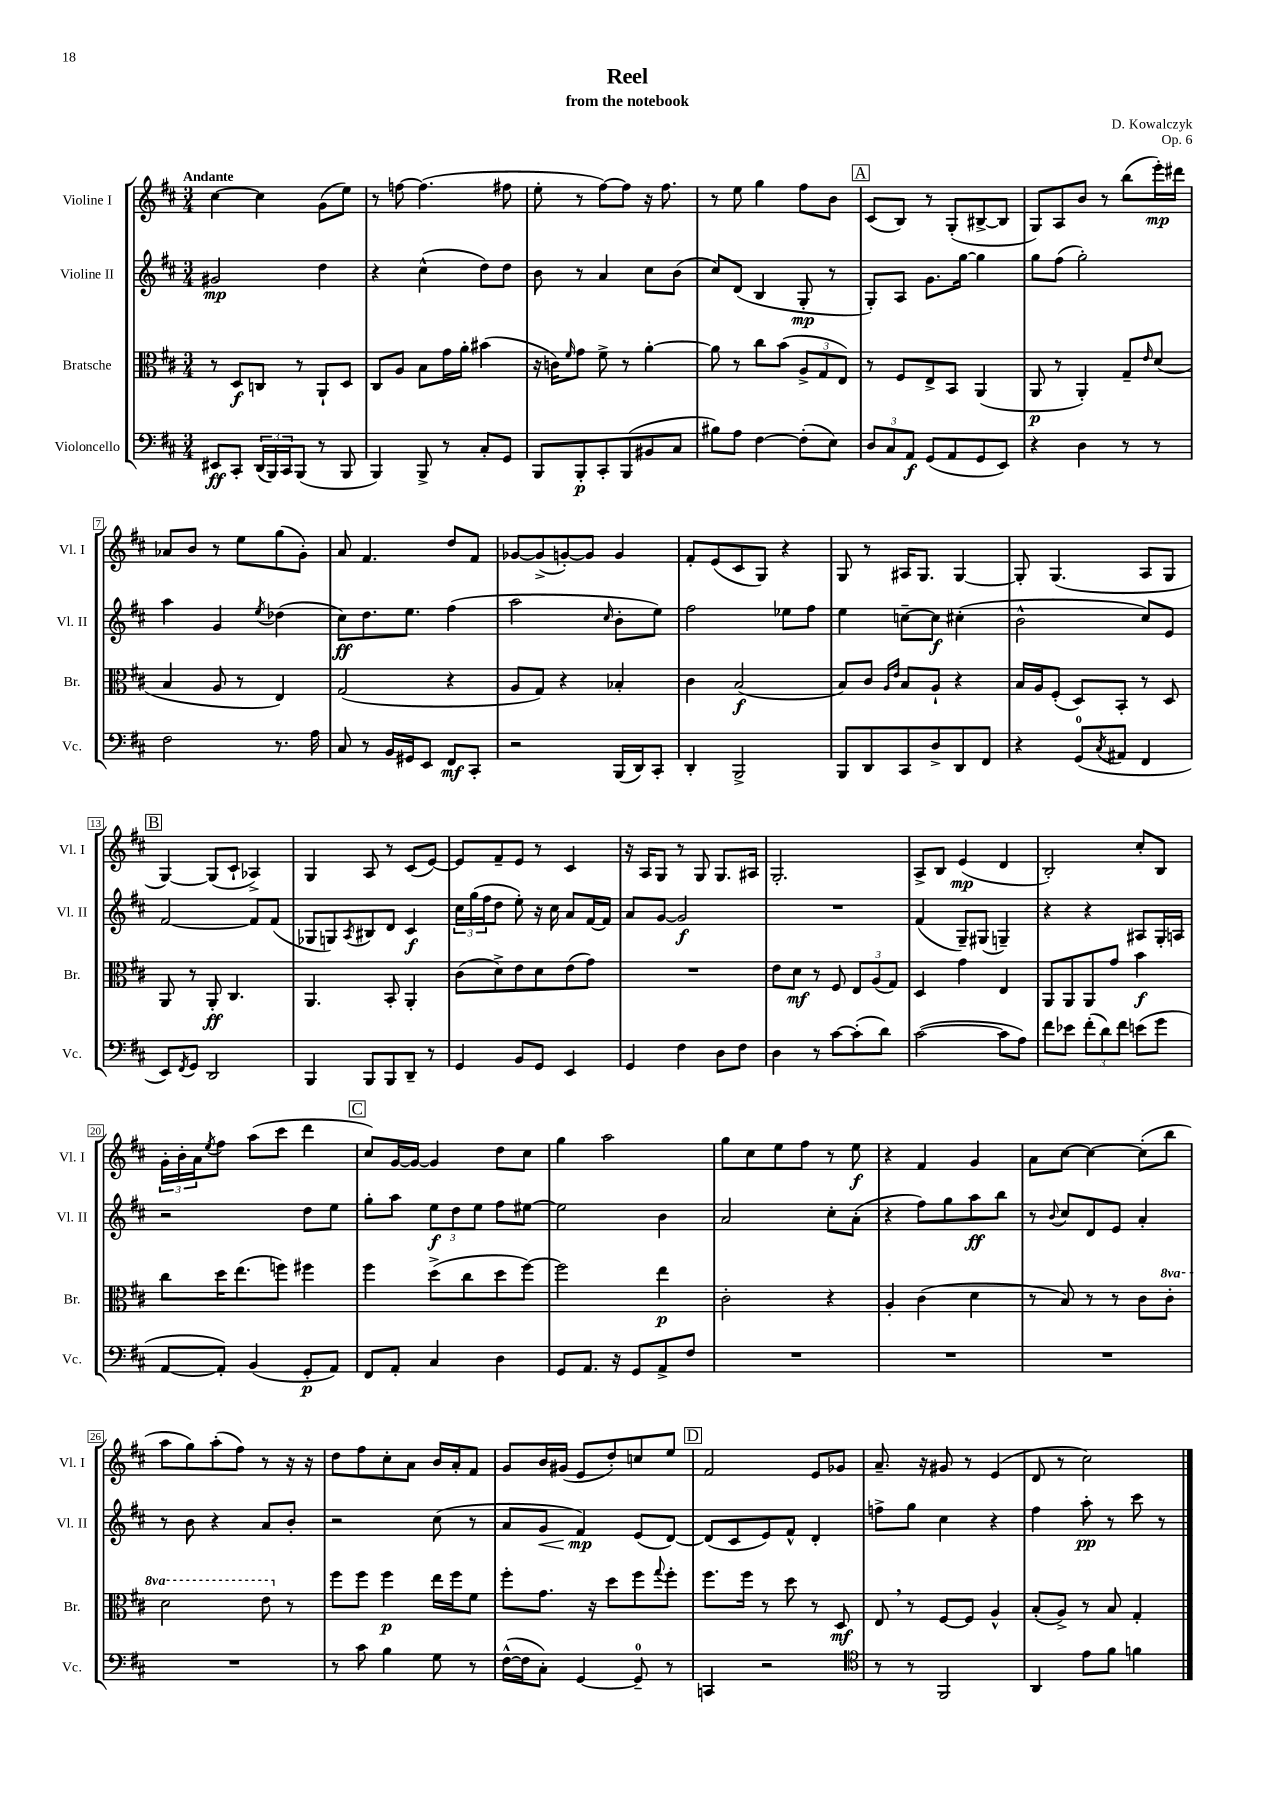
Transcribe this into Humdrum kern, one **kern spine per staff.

**kern	**kern	**kern	**kern
*staff4	*staff3	*staff2	*staff1
*clefF4	*clefC3	*clefG2	*clefG2
*k[f#c#]	*k[f#c#]	*k[f#c#]	*k[f#c#]
*M3/4	*M3/4	*M3/4	*M3/4
8EE#	8r	2g#	[4cc#
8CC#'	8D	.	.
(24DD	8C	.	4cc#]
24BBB)	.	.	.
24CC#	.	.	.
(8BBB	8r	.	.
8r	8AA`	4dd	(8g
8BBB	8D	.	8ee)
=	=	=	=
4BBB)	8C#	4r	8r
.	8A	.	[8ff
8BBB^	8B	(4cc#^^	(4.ff]
8r	16g	.	.
.	16a'	.	.
8C#'	(4b#	8dd)	.
8GG	.	8dd	8ff#
=	=	=	=
8BBB	16r	8b	8ee'
.	16c)	.	.
.	16qqf#	.	.
8BBB'	8g	8r	8r
8CC#'	8f#^	4a	[8ff#)
(8BBB	8r	.	8ff#]
8BB#	[4a'	8cc#	16r
.	.	.	8.ff#
8C#	.	(8b	.
=	=	=	=
8B#)	8a]	8cc#)	8r
8A	8r	(8d	8ee
[4F#	8cc#	4B	4gg
.	(8b	.	.
(8F#']	12A^	8G'	8ff#
.	12G	.	.
8E)	.	8r	8b
.	12E)	.	.
=	=	=	=
12D	8r	8G')	(8c#
12C#	.	.	.
.	8F#	8A	8B)
12AA	.	.	.
(8GG	8E^	8.g	8r
8AA	8BB	.	(8G'
.	.	[16gg	.
8GG	(4AA	4gg]	[8B#^
8EE)	.	.	8B#]
=	=	=	=
4r	8AA	8gg	8G)
.	8r	(8ff#	8A
4D	4AA')	2gg')	8b
.	.	.	8r
8r	8G~	.	(8bb
.	16qqe	.	.
8r	(8d	.	16eee')
.	.	.	16ddd#
=	=	=	=
2F#	4B	4aa	8a-
.	.	.	8b
.	8A	4g	8r
.	8r	.	8ee
.	.	8qee	.
8.r	4E)	(4dd-	(8gg
.	.	.	8g')
16A	.	.	.
=	=	=	=
8C#	(2G	8cc#)	8a
8r	.	8.dd	4.f#
16BB	.	.	.
16GG#	.	8.ee	.
8EE	.	.	.
8FF#	4r	(4ff#	8dd
8CC#'	.	.	8f#
=	=	=	=
2r	8A	2aa	[8g-
.	8G)	.	(8g-^]
.	4r	.	[8g')
.	.	.	8g]
.	.	16qqcc#	.
(16BBB	4B-'	8b'	4g
16DD)	.	.	.
8CC#'	.	8ee)	.
=	=	=	=
4DD'	4c#	2ff#	8f#'
.	.	.	(8e
2BBB^	(2B	.	8c#
.	.	.	8G)
.	.	8ee-	4r
.	.	8ff#	.
=	=	=	=
8BBB	8B)	4ee	8G
8DD	8c#	.	8r
.	16qqA	.	.
.	16qqe	.	.
8CC#	8B	[8cc~	16A#
.	.	.	8.G
8D^	8A`	8cc]	.
8DD	4r	(4cc#'	[4G
8FF#	.	.	.
=	=	=	=
4r	16B	2b^^	8G']
.	16A	.	.
.	(8F#'	.	(4.G
(8GG	8D)	.	.
8qC#	.	.	.
8AA#	8BB'	.	.
4FF#	8r	8cc#)	8A
.	8D	8e	8G
=	=	=	=
8EE)	8AA	[2f#	[4G)
8qFF#	.	.	.
8GG	8r	.	.
2DD	8AA'	.	(8G]
.	4.C#	.	8c#`
.	.	8f#]	4A-^)
.	.	(8f#	.
=	=	=	=
4BBB	4.AA	8G-	4G
.	.	8G)	.
.	.	8qA	.
8BBB	.	8B#	8A
8BBB	8BB'	8d	8r
8DD~	4AA'	4c#	(8c#
8r	.	.	[8e)
=	=	=	=
4GG	(8c#	24cc#	8e]
.	.	(24gg	.
.	.	24ff#	.
.	8d^)	8dd	8f#~
8BB	8e	8ee')	8e
8GG	8d	16r	8r
.	.	16cc#	.
4EE	(8e	8a	4c#
.	8g)	[16f#	.
.	.	16f#]	.
=	=	=	=
4GG	2.r	8a	16r
.	.	.	16A
.	.	[8g	8G
4F#	.	2g]	8r
.	.	.	8G
8D	.	.	8.G
8F#	.	.	.
.	.	.	16A#
=	=	=	=
4D	8e	2.r	2.G'
.	8d	.	.
8r	8r	.	.
[8c#	8F#	.	.
(8c#']	12E	.	.
.	(12A	.	.
8d)	.	.	.
.	12G)	.	.
=	=	=	=
([2c#	4D	(4f#	8A^
.	.	.	8B
.	4g	8G~)	(4e
.	.	(8G#	.
8c#]	4E	4G~)	4d
8A)	.	.	.
=	=	=	=
8f#	8AA	4r	2B')
8e-	8AA	.	.
(12f#'	8AA	4r	.
12d)	.	.	.
.	8g	.	.
12f#	.	.	.
(8e	4b	8A#	8cc#'
8g	.	16G'	8B
.	.	16A	.
=	=	=	=
[8AA	8cc#	2r	24g'
.	.	.	24b'
.	.	.	24a
.	.	.	8qee
8AA'])	16dd	.	8ff#
.	(8.ee	.	.
(4BB	.	.	(8aa
.	8ff)	.	8ccc#
8GG'	4ff#	8dd	4ddd
8AA)	.	8ee	.
=	=	=	=
8FF#	4ff#	8gg'	8cc#)
8AA'	.	8aa	[16g
.	.	.	16g_
4C#	(8dd^	12ee	4g]
.	.	12dd	.
.	8cc#	.	.
.	.	12ee	.
4D	8dd	8ff#	8dd
.	[8ff#)	[8ee#	8cc#
=	=	=	=
8GG	2ff#]	2ee#]	4gg
8.AA	.	.	.
.	.	.	2aa
16r	.	.	.
8GG	.	.	.
8AA^	4ee	4b	.
8F#	.	.	.
=	=	=	=
2.r	2c#'	2a	8gg
.	.	.	8cc#
.	.	.	8ee
.	.	.	8ff#
.	4r	8cc#'	8r
.	.	(8a'	8ee
=	=	=	=
2.r	4A'	4r	4r
.	(4c#	8ff#)	4f#
.	.	8gg	.
.	4d	8aa	4g
.	.	8bb	.
=	=	=	=
2.r	8r	8r	8a
.	.	8qqb	.
.	8B)	8cc#	[8cc#
.	8r	8d	4cc#_
.	8r	8e	.
.	8c#	4a'	(8cc#']
.	8cc#'	.	8bb
=	=	=	=
2.r	2dd	8r	8aa
.	.	8b	8gg)
.	.	4r	(8aa'
.	.	.	8ff#)
.	8ee	8a	8r
.	8r	8b'	16r
.	.	.	16r
=	=	=	=
8r	8ff#	2r	8dd
8c#	8ff#	.	8ff#
4B	4ff#	.	8cc#'
.	.	.	8a
8G	16ee	(8cc#	16b
.	16ff#	.	16a'
8r	8f#	8r	8f#
=	=	=	=
([16F#^^	8ff#'	8a	8g
16F#]	.	.	.
8C#')	8.g	8g	16b
.	.	.	(16g#
[4GG	.	4f#)	8e
.	16r	.	.
.	8dd	.	8dd')
8GG~]	8ff#	(8e	8cc
.	8qqgg	.	.
8r	8ff#'	[8d)	8ee
=	=	=	=
4CC	8.ff#	(8d]	2f#
.	.	8c#	.
.	16ff#	.	.
2r	8r	8e)	.
.	8dd	8f#^^	.
.	8r	4d'	8e
.	8D	.	8g-
=	=	=	=
*clefC4	*	*	*
8r	8E	8ff^	8.a~
8r	8r	8gg	.
.	.	.	16r
2FF#	[8F#	4cc#	8g#
.	8F#]	.	8r
.	4A^^	4r	(4e
=	=	=	=
4AA	(8B'	4ff#	8d
.	8A^)	.	8r
8e	8r	8aa'	2cc#)
8f#	8B	8r	.
4f	4G'	8ccc#	.
.	.	8r	.
==	==	==	==
*-	*-	*-	*-
